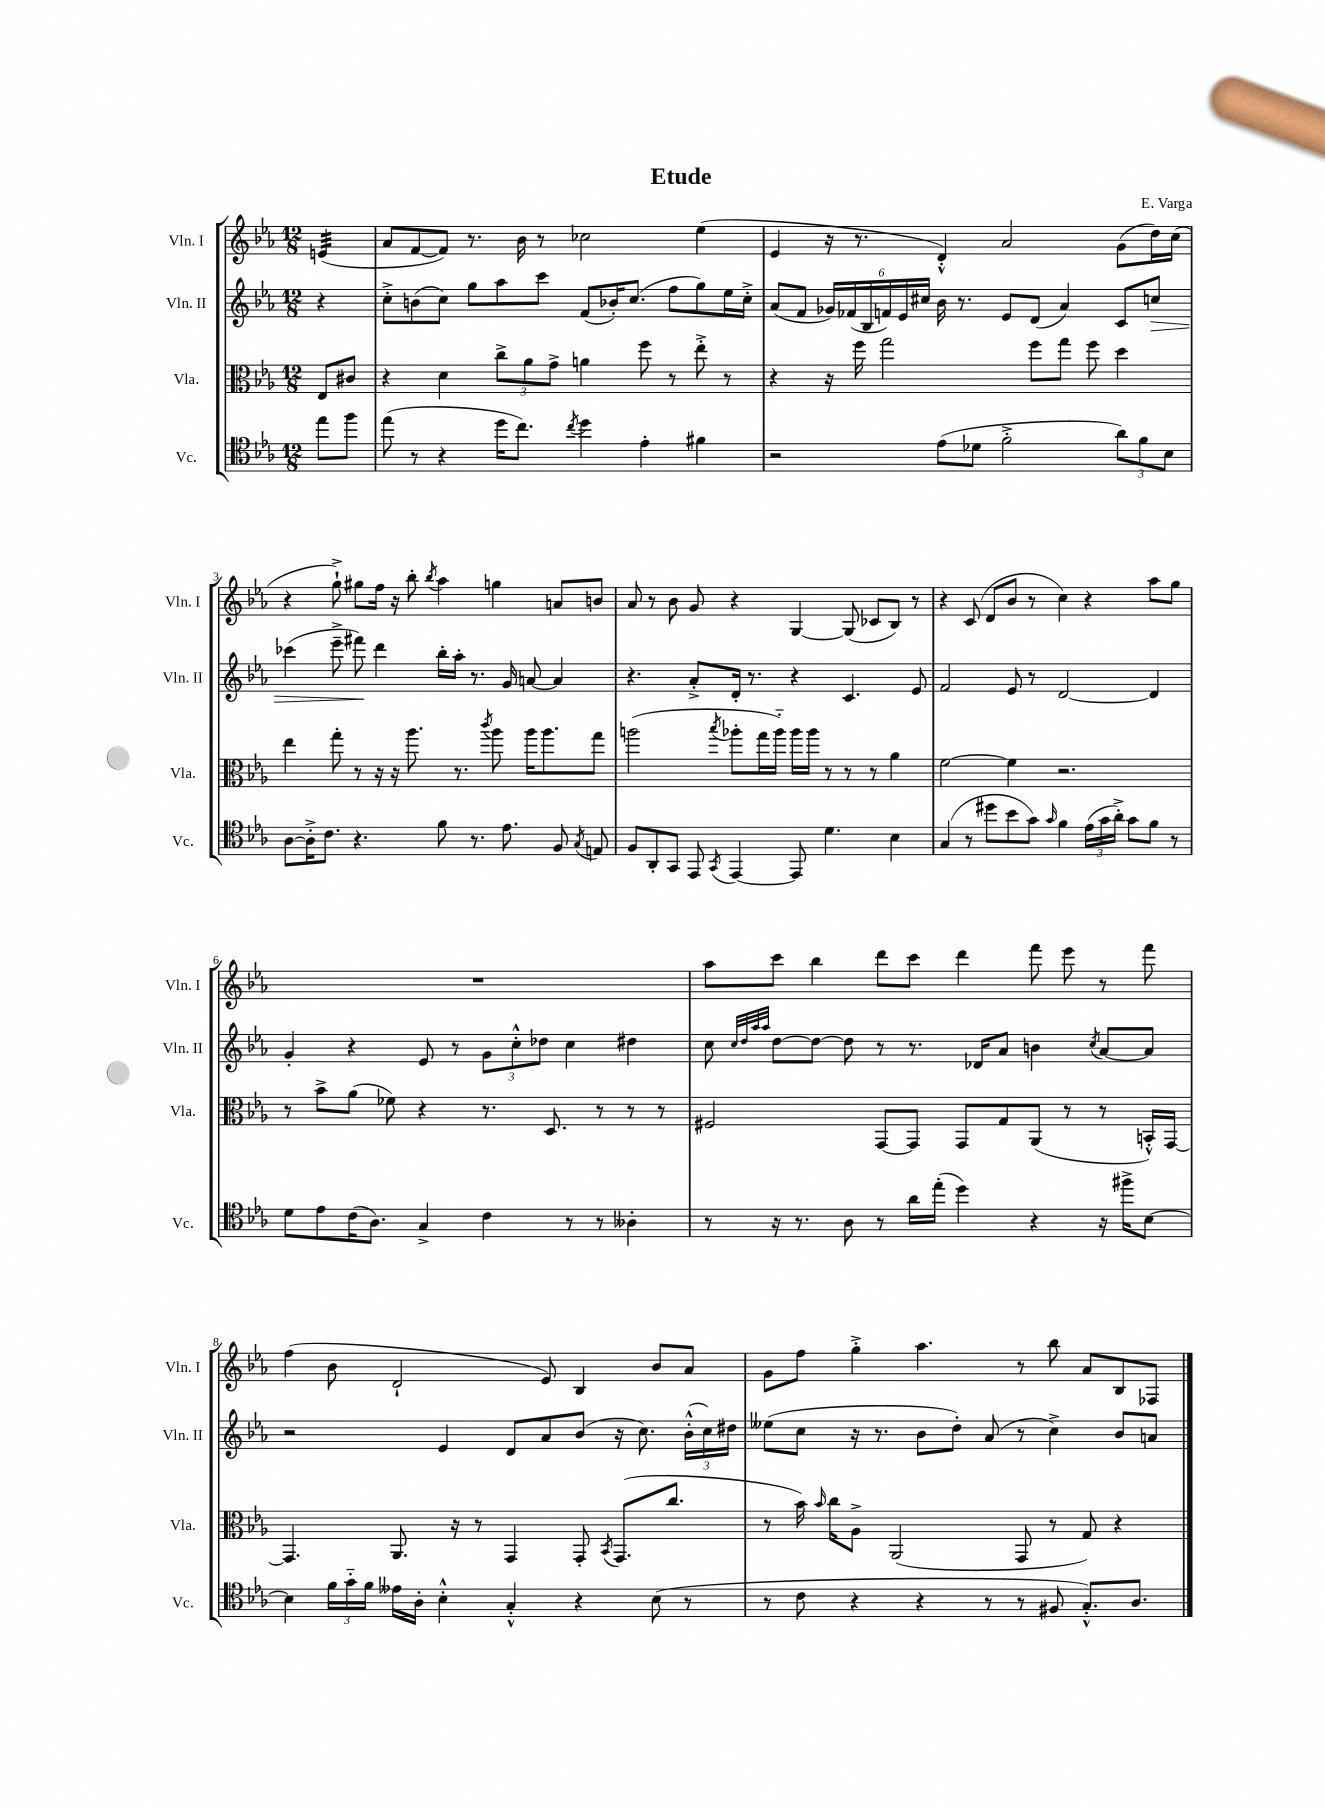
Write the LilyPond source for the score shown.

\header { title = "Etude" composer = "E. Varga" }
<<
\new StaffGroup <<
\new Staff = "s0" \with { instrumentName = "Vln. I" shortInstrumentName = "Vln. I" } {
    \clef treble \key ees \major \numericTimeSignature \time 12/8 \partial 4
    \autoBeamOff e'4:32( |
    aes'8[ f'8~ f'8]) r8. bes'16 r8 ces''2 ees''4( |
    ees'4 r16 r8. d'4-.-^) aes'2 g'8[( d''16) c''16]( |
    r4 g''8-!->) gis''8[ f''16] r16 bes''8-. \acciaccatura { bes''8 } aes''4 g''4 a'8[ b'8] |
    aes'8 r8 bes'8 g'8 r4 g4~ g8( ces'8[ bes8]) r8 |
    r4 c'8( d'8[ bes'8] r8 c''4) r4 aes''8[ g''8] |
    R1. |
    aes''8[ c'''8] bes''4 d'''8[ c'''8] d'''4 f'''8 ees'''8 r8 f'''8 |
    f''4( bes'8 d'2-! ees'8) bes4 bes'8[ aes'8] |
    g'8[ f''8] g''4-.-> aes''4. r8 bes''8 aes'8[ bes8 fes8] \bar "|." |
}
\new Staff = "s1" \with { instrumentName = "Vln. II" shortInstrumentName = "Vln. II" } {
    \clef treble \key ees \major \numericTimeSignature \time 12/8 \partial 4
    \autoBeamOff r4 |
    c''8[-.-> b'8( c''8]) g''8[ aes''8 c'''8] f'8[( bes'16-.) c''8.]( f''8[ g''8) ees''16 c''16]-.-> |
    aes'8[( f'8] \tuplet 6/4 { ges'16[) fes'16( bes16 f'16) ees'16 cis''16] } bes'16 r8. ees'8[ d'8]( aes'4) c'8[ c''8]\> |
    ces'''4( ees'''8---> fis'''8\!) d'''4 bes''16[-. aes''16]-. r8. g'16 a'8~ a'4 |
    r4. aes'8[-.-> d'16]-. r8. r4 c'4. ees'8 |
    f'2 ees'8 r8 d'2~ d'4 |
    g'4-. r4 ees'8 r8 \tuplet 3/2 { g'8[ c''8-.-^ des''8] } c''4 dis''4 |
    c''8 \grace { c''32[ d''32 aes''32 aes''32] } d''8[~ d''8]~ d''8 r8 r8. des'16[ aes'8] b'4 \acciaccatura { c''8 } aes'8[~ aes'8] |
    r2 ees'4 d'8[ aes'8 bes'8]( r16 c''8.) \tuplet 3/2 { bes'16[-.-^( c''16) dis''16] } |
    eeses''8[( c''8] r16 r8. bes'8[ d''8]-.) aes'8( r8 c''4->) bes'8[ a'8] \bar "|." |
}
\new Staff = "s2" \with { instrumentName = "Vla." shortInstrumentName = "Vla." } {
    \clef alto \key ees \major \numericTimeSignature \time 12/8 \partial 4
    \autoBeamOff ees8[ cis'8] |
    r4 d'4 \tuplet 3/2 { c''8[-> aes'8 g'8]-> } a'4 f''8 r8 ees''8-.-> r8 |
    r4 r16 f''16 g''2 f''8[ g''8] f''8 d''4 |
    ees''4 g''8-. r8 r16 r16 aes''8. r8. \acciaccatura { c'''8 } aes''8 aes''16[ aes''8. g''8] |
    a''2( \acciaccatura { bes''8 } aes''8[-. g''16 aes''16]-_) aes''16[ aes''16] r8 r8 r8 aes'4 |
    f'2~ f'4 r2. |
    r8 bes'8[-> aes'8]( fes'8) r4 r8. d8. r8 r8 r8 |
    fis2 g,8[~ g,8] g,8[ g8 aes,8]( r8 r8 b,16[-.-^) g,16]~ |
    g,4. aes,8. r16 r8 g,4 g,8-. \acciaccatura { bes,8 } g,8.[( c''8.] |
    r8 bes'16) \grace { bes'16 } c''16[ aes8]-> aes,2( g,8 r8 g8) r4 \bar "|." |
}
\new Staff = "s3" \with { instrumentName = "Vc." shortInstrumentName = "Vc." } {
    \clef tenor \key ees \major \numericTimeSignature \time 12/8 \partial 4
    \autoBeamOff ees''8[ f''8] |
    ees''8( r8 r4 d''16[ c''8.]) \acciaccatura { c''8 } d''4 ees'4-. fis'4 |
    r2 ees'8[( des'8] f'2-.-> \tuplet 3/2 { aes'8[) f'8 bes8] } |
    aes8[~ aes16-.-> c'8.] r4. f'8 r8. ees'8. f8 \acciaccatura { g8 } e8 |
    f8[ aes,8-. g,8] ees,8 \acciaccatura { g,8 } ees,4~ ees,8 d'4. bes4 |
    g4( r8 dis''8[ bes'8 g'8]) \grace { g'16 } f'4 \tuplet 3/2 { ees'16[( g'16 aes'16]-.->) } g'8[ f'8] r8 |
    d'8[ ees'8 c'16( aes8.]) g4-> c'4 r8 r8 aeses4-. |
    r8 r16 r8. aes8 r8 aes'16[ ees''16]-.( d''4) r4 r16 fis''16[-> bes8]~ |
    bes4 \tuplet 3/2 { f'16[ g'16-_ f'16] } eeses'16[ aes16]-. bes4-.-^ g4-.-^ r4 bes8( r8 |
    r8 c'8 r4 r4 r8 r8 fis8 g8.[-.-^) aes8.] \bar "|." |
}
>>
>>
